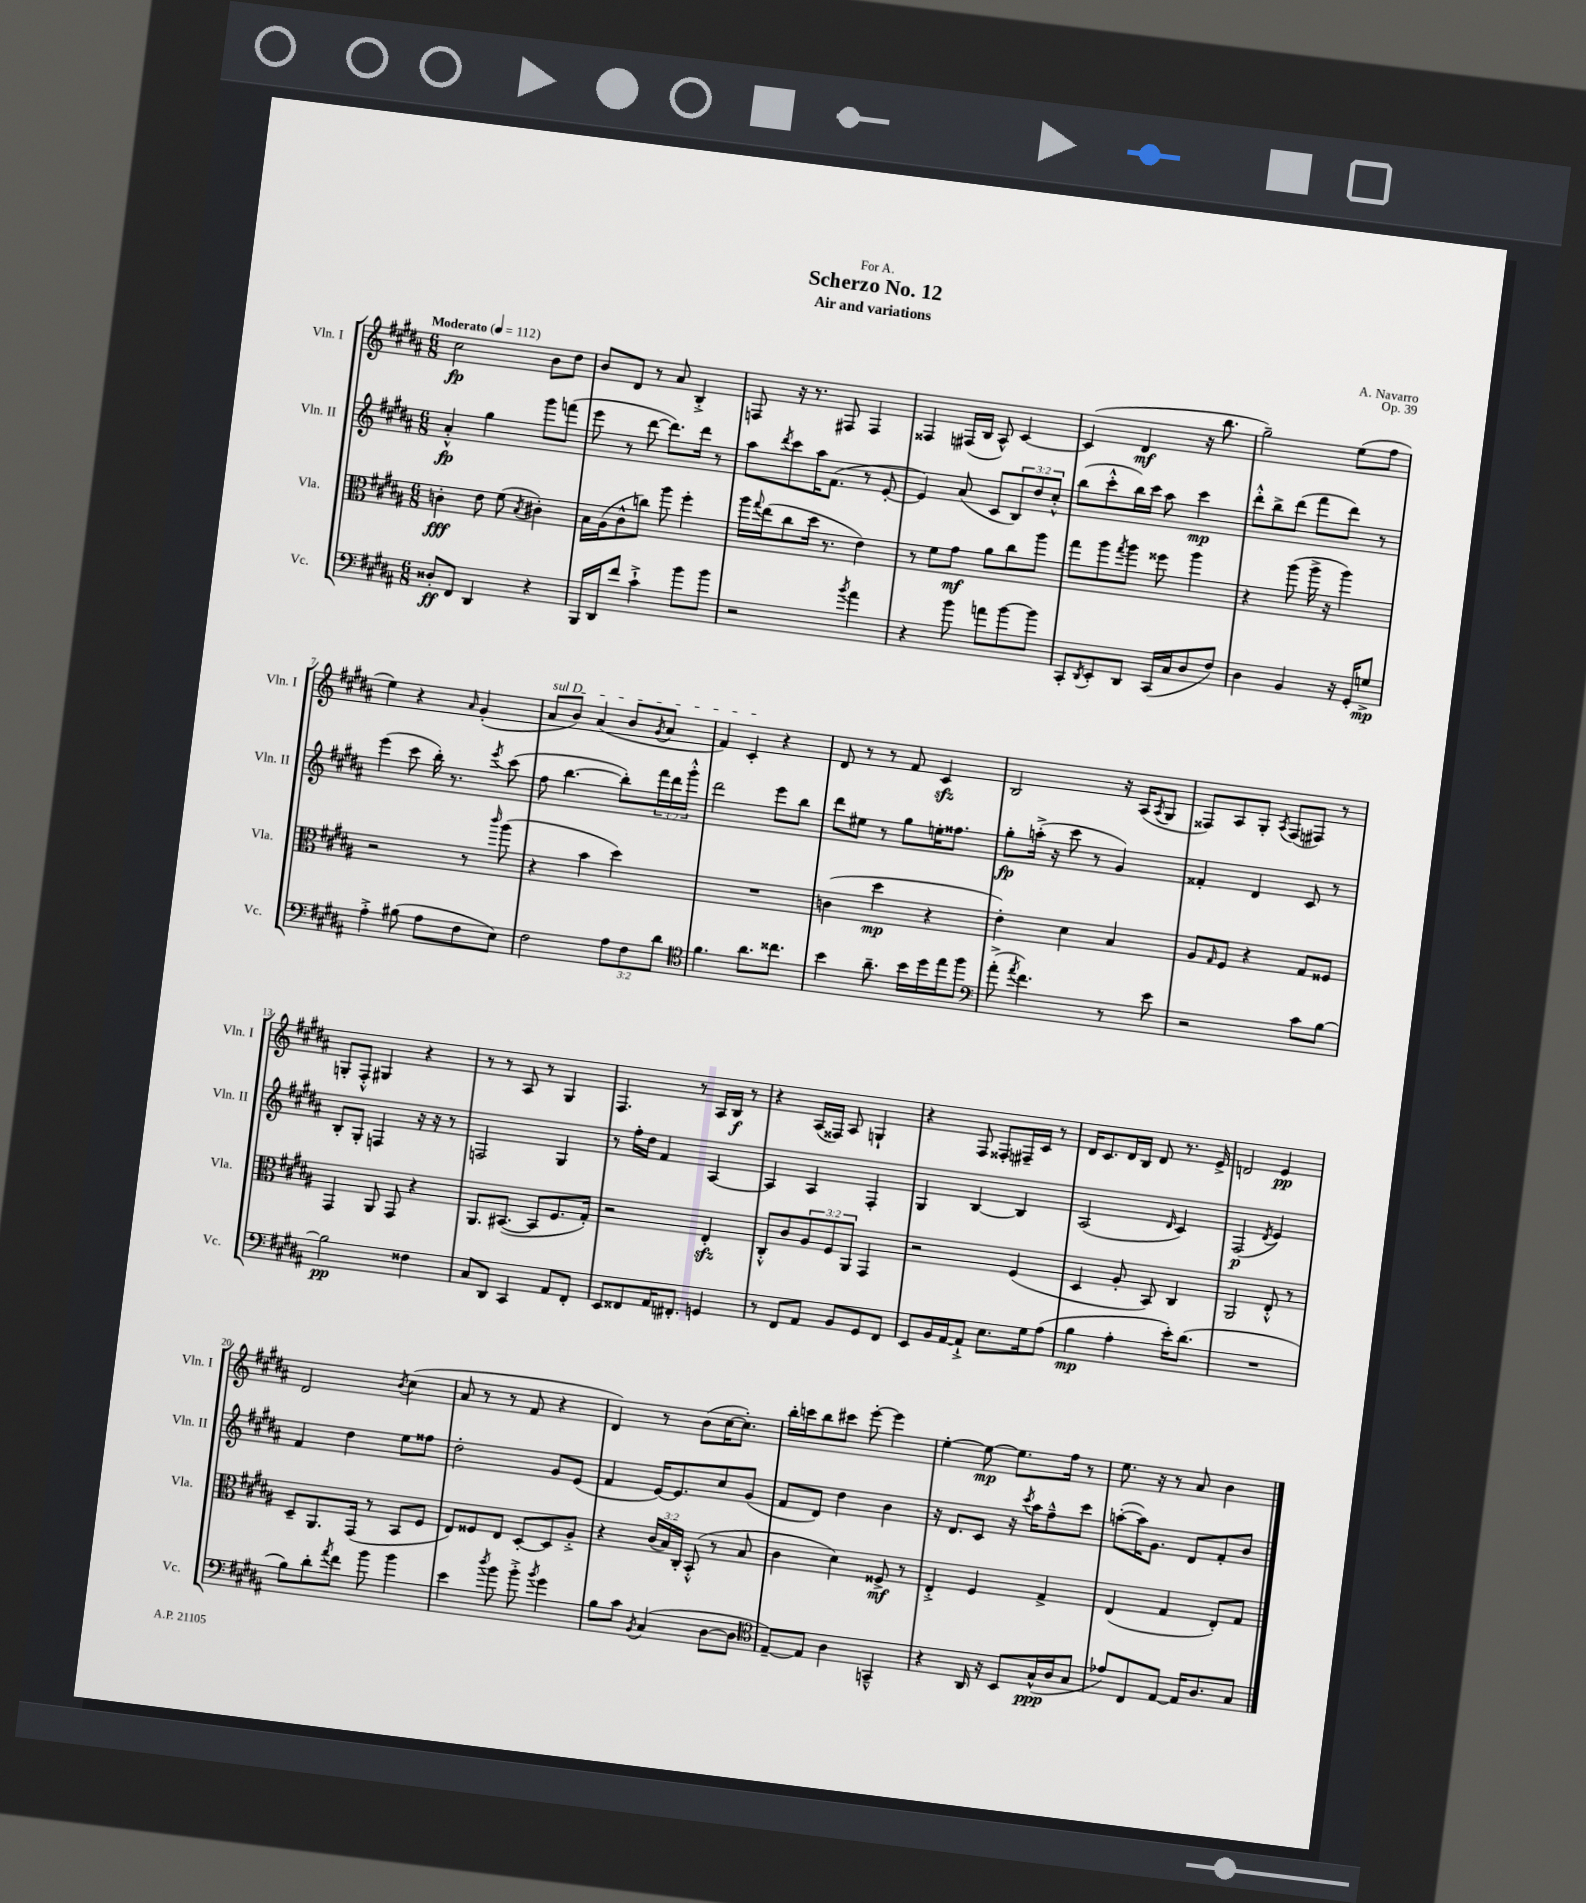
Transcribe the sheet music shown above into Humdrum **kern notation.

**kern	**kern	**kern	**kern
*staff4	*staff3	*staff2	*staff1
*clefF4	*clefC3	*clefG2	*clefG2
*k[f#c#g#d#a#]	*k[f#c#g#d#a#]	*k[f#c#g#d#a#]	*k[f#c#g#d#a#]
*M6/8	*M6/8	*M6/8	*M6/8
*MM112	*MM112	*MM112	*MM112
8D##'	4c'	4a#'^^	2cc#
8FF#	.	.	.
4DD#	8e	4gg#	.
.	(8f#	.	.
.	8qB	.	.
4r	4c#')	8ggg#	8b
.	.	(8fff	8dd#
=	=	=	=
16BBB	16B	8eee	8b
16DD#	(16A#	.	.
8f#	8c#^^	8r	8d#
4c#`^	8cc)	[8ddd#	8r
.	8aa#	8.ddd#])	8a#
8b	4ff#'	.	4B'^
.	.	16ddd#	.
8b	.	8r	.
=	=	=	=
2r	16aa#	8aa#	8F
.	8qqgg#	.	.
.	(16ee	.	.
.	.	8qddd#	.
.	8cc#	8ccc#	16r
.	.	.	8.r
.	16dd#	16aa#	.
.	8.r	(8.f#	.
.	.	.	8F#
8qb	.	.	.
4a#	4e)	8r	4F#
.	.	[8e'	.
=	=	=	=
4r	8r	4e])	4F##
.	8f#	.	.
8b	8g#	(8a#	(16F#
.	.	.	16B
8a	8a#	8c#	8A#^^)
[8b	8cc#	12B)	[4c#
.	.	12dd#	.
8b]	8aa#	.	.
.	.	12cc#'^^	.
=	=	=	=
8CC#'	8gg#	(8bb	(4c#]
8qDD#	.	.	.
8EE'	8aa#	8ccc#'^^	.
.	8qgg#	.	.
8DD#	8aa#	16bb)	4d#
.	.	16ccc#	.
(16CC#	8ff##	8aa#	.
16C#	.	.	.
8D#	4aa#	4ccc#	16r
.	.	.	8.bb
8F#)	.	.	.
=	=	=	=
4D#	4r	8ddd#'^^	2gg#~)
.	.	8bb^	.
4BB	(8aa#	(8ddd#	.
.	16aa#^	8fff#	.
.	16r	.	.
16r	4aa#)	8ddd#)	(8ee
16GG#'	.	.	.
8G^	.	8r	8ff#
=	=	=	=
4A#'^	2r	(4eee	4ee)
(8B#	.	8ccc#	4r
8A#	.	16bb')	.
.	.	8.r	.
.	.	.	16qqa#
8F#	8r	.	(4g#'
.	16qqccc#	8qeee	.
8E)	(8aa#	(8ccc#	.
=	=	=	=
2F#	4r	8ff#	8a#
.	.	[4.bb	8b)
.	4b	.	(4a#
12A#	4dd#)	8bb'])	8b
12F#	.	.	.
.	.	.	8qg#
.	.	24fff#	8a#
12d#	.	24ddd#	.
.	.	24ggg#'^^	.
=	=	=	=
*clefC4	*	*	*
4.f#	2.r	2ddd#	4f#)
.	.	.	4c#'
8.a#	.	.	.
.	.	8eee	4r
8.cc##	.	.	.
.	.	8bb	.
=	=	=	=
4b	(4c	8ddd#	8d#
.	.	8ee#	8r
8.a#~	4dd#	8r	8r
.	.	8gg#	8f#
16b	.	.	.
16dd#	4r	16ee'	4c#
16ee	.	8.ff##	.
8ff#	.	.	.
=	=	=	=
*clefF4	*	*	*
(8a#'^	4e')	8gg#'	2B
8qa#	.	.	.
4.f#)	.	(16aa'^	.
.	.	16r	.
.	4d#	8ccc#	.
.	.	8r	.
8r	4B	4g#)	16r
.	.	.	(16A#
.	.	.	8qA#
8e	.	.	8G#
=	=	=	=
2r	8A#	4f##'	8F##)
.	16qqG#	.	.
.	8F#	.	8A#
.	4r	4d#	8G#'
.	.	.	8qA#
.	.	.	(8F##
8c#	8G#	8c#	8F#)
[8B	8F##	8r	8r
=	=	=	=
2B]	4GG#	8B'	8G'
.	.	8G#'	8F#'^^
.	8AA#	4F	4G#
.	8GG#	.	.
4F##	4r	16r	4r
.	.	16r	.
.	.	8r	.
=	=	=	=
8C#	8.AA#	2F	8r
8DD#	.	.	8r
.	([8.BB#	.	.
4CC#	.	.	8A#
.	8BB#]	.	8r
8AA#	8.F#	4G#	4G#
8FF#'	.	.	.
.	16G#')	.	.
=	=	=	=
8EE	2r	8r	4.F#
8FF##	.	16ff#'	.
.	.	16dd#	.
16AA#	.	4f#	.
8.FF#'	.	.	.
.	.	.	8r
4GG	4E'	[4A#	16A#
.	.	.	16B
.	.	.	8r
=	=	=	=
8r	8C#'^^	4A#]	4r
8FF#	8c#	.	.
8AA#	12A#	4A#	(16A#
.	.	.	16F##)
.	12F#	.	.
8BB	.	.	8A#
.	12AA#	.	.
8GG#	4GG#	4F#'	4G`
8FF#	.	.	.
=	=	=	=
8EE	2r	4G#	4r
16BB	.	.	.
[16AA#	.	.	.
8AA#`^]	.	[4B	8F#
8.E	.	.	8F##'
.	(4F#	4B]	16F#~
16G#	.	.	16c#
(8A#	.	.	8r
=	=	=	=
4B	4D#	(2A#	16d#
.	.	.	8.c#
4A#'	8A#'	.	16d#
.	.	.	16B
.	8BB)	.	8d#
.	.	16qqd#	.
16e')	4C#	4c#)	8.r
(8.d#	.	.	.
.	.	.	16e^
=	=	=	=
2.r	2AA#	(2F#	2d
.	.	8qd#	.
.	8E'^^	4e)	4e
.	8r	.	.
=	=	=	=
8B)	8D#~	4f#	2d#
8d#'	8.AA#	.	.
8qa#	.	.	.
8f#	.	4dd#	.
.	(16GG#	.	.
8b	8r	.	.
.	.	.	8qb
4b	8BB	8ee	(4cc#
.	8F#	8ff##	.
=	=	=	=
4e	8E)	2dd#'	8a#
.	8F##	.	8r
8qdd#	.	.	.
8b	8E	.	8r
8b'^	[8D#'	.	8f#
8qb	.	.	.
4g#	8D#]	8g#	4r
.	8A#'^	(8e	.
=	=	=	=
8B	4r	4f#	4d#)
8c#	.	.	.
8qBB	.	.	.
(4C#	(24c#	[16e)	8r
.	24B)	.	.
.	.	8.e]	.
.	24C#'	.	.
.	(8BB'^^	.	(8b
[8D#	8r	8cc#	[16cc#
.	.	.	8.cc#'])
8D#]	8B	(8g#	.
=	=	=	=
*clefC4	*	*	*
[8E~)	4c#	8f#	16bb'
.	.	.	16ccc
8E]	.	8d#)	8bb
4A#	4d#)	4dd#	8ccc#
.	.	.	[8eee'
4GG~^^	8F##^	4b	4eee]
.	8r	.	.
=	=	=	=
4r	4E'^	16r	[4ee'
.	.	8.d#	.
16AA#	4F#	8c#	8ee_
16r	.	.	.
8BB	.	16r	8.ee]
.	.	8qccc#	.
.	.	16aa#	.
(16G#^^	4G#^	8ff#~^^	.
16A#	.	.	16ff#
8G#	.	8ccc#	8r
=	=	=	=
8e-)	(4E	([8aa'	8.ee
8C#	.	16aa])	.
.	.	8.g#	16r
[8E	4G#	.	8r
16E]	.	8d#	8a#
8.A#	.	.	.
.	8E')	8f#'	4b
8G#	8G#	8b	.
==	==	==	==
*-	*-	*-	*-
